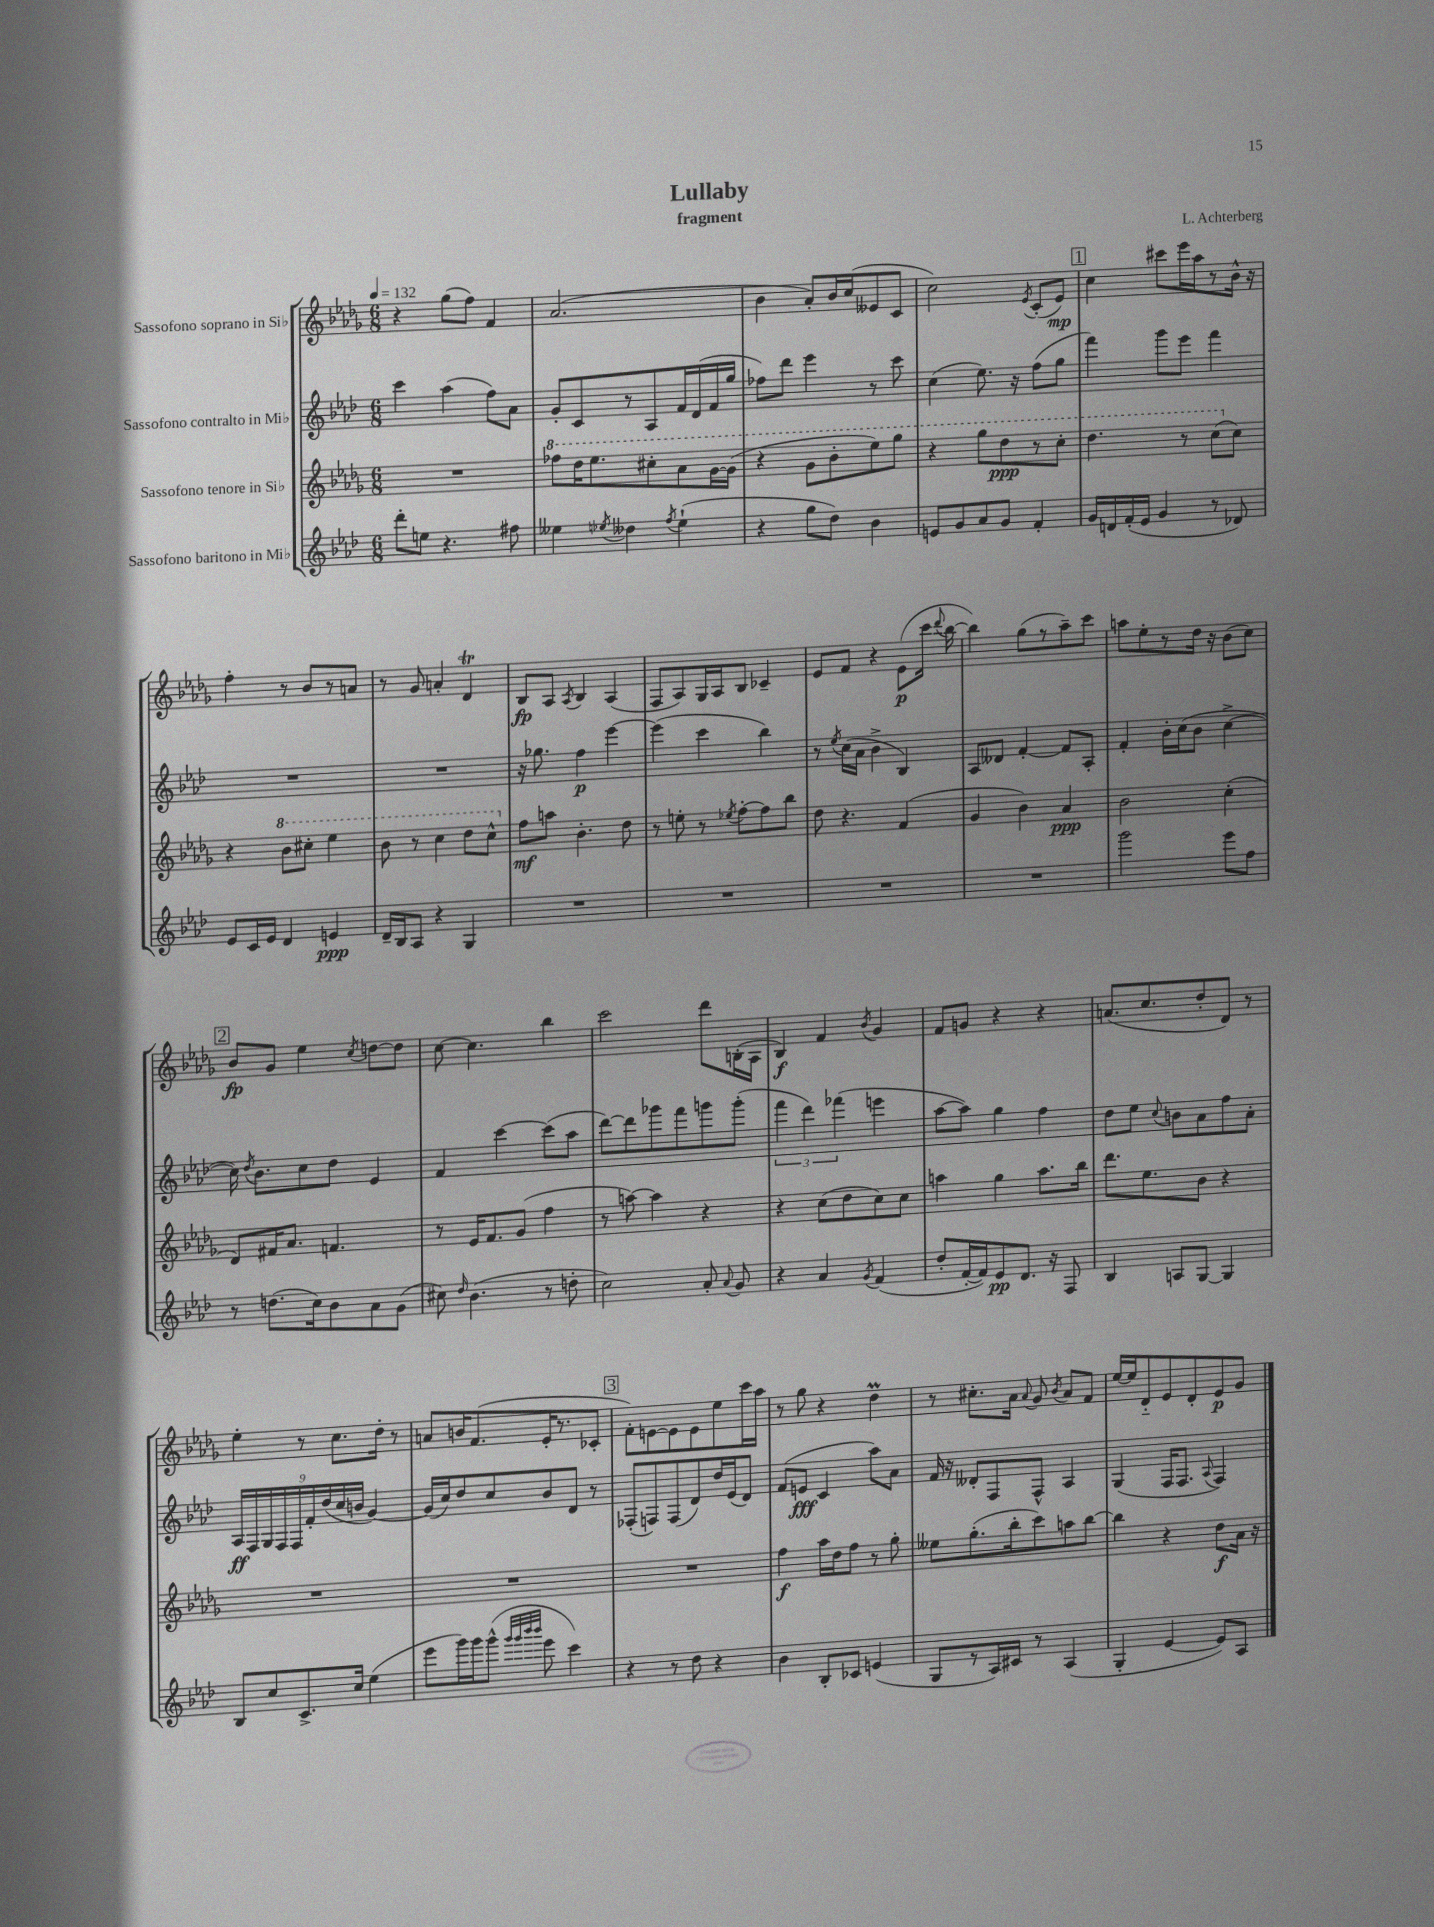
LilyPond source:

\header { title = "Lullaby" composer = "L. Achterberg" subtitle = "fragment" }
<<
\new StaffGroup <<
\new Staff = "s0" \with { instrumentName = "Sassofono soprano in Sib" } {
    \clef treble \key des \major \numericTimeSignature \time 6/8 \tempo 4 = 132
    \autoBeamOff r4 ges''8[( f''8]) f'4 |
    aes'2.( |
    bes'4 aes'8[-.) bes'16 c''16( eeses'8 c'8] |
    c''2) \acciaccatura { ees'8 } c'8[-.( ees'8]\mp) |
    \mark \markup { \box "1" } c''4 cis'''8[ ees'''16 aes''16 r8 bes'16]-^ r16 |
    f''4-. r8 bes'8[ r8 a'8] |
    r8 ges'8 a'4-. des'4\trill |
    bes8[\fp aes8] \acciaccatura { aes8 } bes4 aes4( |
    f8[ aes8) ges16 aes16 bes8] ces'4-- |
    ees'8[ f'8] r4 ees'8[\p( c'''16] \appoggiatura { des'''8 } bes''16~ |
    bes''4) ges''8[( r8 aes''8--) c'''8] |
    a''8[ ees''8-. r8 des''16] r16 bes'8[( c''8]) |
    \mark \markup { \box "2" } bes'8[\fp ges'8] ees''4 \acciaccatura { c''8 } d''8[~ d''8] |
    c''8~ c''4. bes''4 |
    c'''2 des'''8[ b16-.( aes16] |
    bes4\f) f'4 \acciaccatura { bes'8 } ges'4 |
    f'8[ g'8] r4 r4 |
    a'8.[( c''8. des''8-. des'8]) r8 |
    ees''4-. r8 c''8.[ des''16]-. r8 |
    a'8[ b'16 f'8.( ees'16-. r8. ces'8]-. |
    \mark \markup { \box "3" } f'8[-.) e'8~ e'8 e'8 ees''8 c'''16 aes''16] |
    r8 ges''8 r4 des''4\prall |
    r8 cis''8.[-. aes'16] \appoggiatura { aes'8 } ges'8 \acciaccatura { bes'8 } aes'8[ f'8] |
    ees''16[~ ees''16 des'8-_ ees'8 des'8-. ees'8\p ges'8] \bar "|." |
}
\new Staff = "s1" \with { instrumentName = "Sassofono contralto in Mib" } {
    \clef treble \key aes \major \numericTimeSignature \time 6/8
    \autoBeamOff c'''4 aes''4( f''8[) aes'8] |
    g'8[-. c'8 r8 aes8 f'16 des'16( f'16 g''16] |
    fes''8[) des'''8] ees'''4 r8 c'''8 |
    c''4( ees''8.) r16 f''8[( g''8] |
    \mark \markup { \box "1" } f'''4) g'''8[ ees'''8] f'''4 |
    R2. |
    R2. |
    r16 ges''8. f''4\p ees'''4~ |
    ees'''4( c'''4 bes''4) |
    r8 \acciaccatura { ees''8 } c''16[( aes'16] bes'4-> bes4) |
    aes8[ deses'8] f'4~-. f'8[ aes8]-. |
    f'4-. bes'16[-. c''16( bes'8] c''4~-> |
    \mark \markup { \box "2" } c''16) \acciaccatura { des''8 } bes'8.[ c''8 des''8] ees'4 |
    f'4 c'''4~ c'''8[( aes''8] |
    des'''8[~) des'''8 ges'''8 f'''8 g'''8 g'''8]-.( |
    \tuplet 3/2 { f'''4 des'''4) fes'''4( } e'''4 |
    aes''8[~ aes''8]) g''4 f''4 |
    des''8[ ees''8] \appoggiatura { c''8 } b'8[ aes'8 f''8 aes'8]-. |
    \tuplet 9/8 { aes16[\ff f16 g16 f16 f16 f'16-. des''16( c''16 b'16] } g'4~) |
    g'16[( c''16) des''8 c''8 bes'8 des'8] r8 |
    \mark \markup { \box "3" } fes8[-.( f8) f8( des'8) des''16 ees'16( des'8]) |
    f'8[( e'8]\fff c'4 aes''8[) aes'8] |
    f'16 r16 deses'8[-. f8 f8]-^ aes4 |
    g4( f16[ f8.] \appoggiatura { aes8 } f4) \bar "|." |
}
\new Staff = "s2" \with { instrumentName = "Sassofono tenore in Sib" } {
    \clef treble \key des \major \numericTimeSignature \time 6/8
    \autoBeamOff R2. |
    \ottava #1 fes'''8[ des'''16 ees'''8. cis'''8-. aes''8 ges''16~ ges''16]( |
    r4 ges''8[ bes''8-. ees'''8) ges'''8] |
    r4 ges'''8[ des'''8\ppp r8 c'''8]-. |
    \mark \markup { \box "1" } des'''4. r8 c'''8[( \ottava #0 c''8]) |
    r4 \ottava #1 bes''8[ cis'''8]-. ees'''4 |
    bes''8 r8 c'''4 des'''8[ c'''8]-^ \ottava #0 |
    f''8[\mf a''8] bes'4.-. des''8 |
    r8 e''8-. r8 \acciaccatura { ees''8 } f''8[~-. f''8 bes''8] |
    des''8 r4. f'4( |
    ges'4 bes'4) aes'4\ppp |
    bes'2 c''4-.( |
    \mark \markup { \box "2" } des'8[) fis'16 aes'8.] f'4. |
    r8 ees'16[ f'8. ges'8]( f''4 |
    r8 a''8~) a''4 r4 |
    r4 c''8[( des''8 c''8) c''8] |
    a''4 ges''4 a''8.[ bes''16] |
    des'''8.[ ees''8. bes'8] r4 |
    R2. |
    R2. |
    \mark \markup { \box "3" } R2. |
    f''4\f aes''16[ des''16 f''8] r8 ges''8-. |
    eeses''8[ ges''8.-.( bes''16-. c'''8) a''8 bes''8]~ |
    bes''4 r4 des''8[\f aes'16] r16 \bar "|." |
}
\new Staff = "s3" \with { instrumentName = "Sassofono baritono in Mib" } {
    \clef treble \key aes \major \numericTimeSignature \time 6/8
    \autoBeamOff des'''8[-. e''8] r4. fis''8 |
    eeses''4 \acciaccatura { ees''8 } deses''4 \acciaccatura { f''8 } ees''4-!( |
    r4 g''8[ des''8]) bes'4 |
    e'8[ g'8 aes'8 g'8] f'4-. |
    \mark \markup { \box "1" } g'16[ d'16 f'16-.( ees'16] g'4 r8 des'8) |
    ees'8[ c'16 ees'16] des'4 e'4\ppp |
    des'16[-- bes16 aes8] r4 g4 |
    R2. |
    R2. |
    R2. |
    R2. |
    g'''2 ees'''8[ f''8] |
    \mark \markup { \box "2" } r8 d''8.[( c''16) bes'8 aes'8 g'8]( |
    cis''8) \grace { des''16 } bes'4.( r8 d''8-. |
    c''2) aes'8-. \appoggiatura { aes'8 } g'8 |
    r4 aes'4 \acciaccatura { g'8 } f'4( |
    des''8[-. f'16~-. f'16) ees'8\pp des'8.] r16 f8 |
    bes4 a8[ g8]~ g4 |
    bes8[ c''8 c'8.-> c''16] ees''4( |
    ees'''8[ g'''16) g'''16 g'''8]-^( \grace { g'''32[ g'''32 bes'''32 bes'''32] } ees'''8 c'''4) |
    \mark \markup { \box "3" } r4 r8 des''8 r4 |
    bes'4 bes8[-. ces'8] e'4( |
    g8[ r8 aes16) cis'16] r8 aes4( |
    g4-. ees'4~ ees'8[) aes8] \bar "|." |
}
>>
>>
\layout { \context { \Score \remove "Bar_number_engraver" } }
